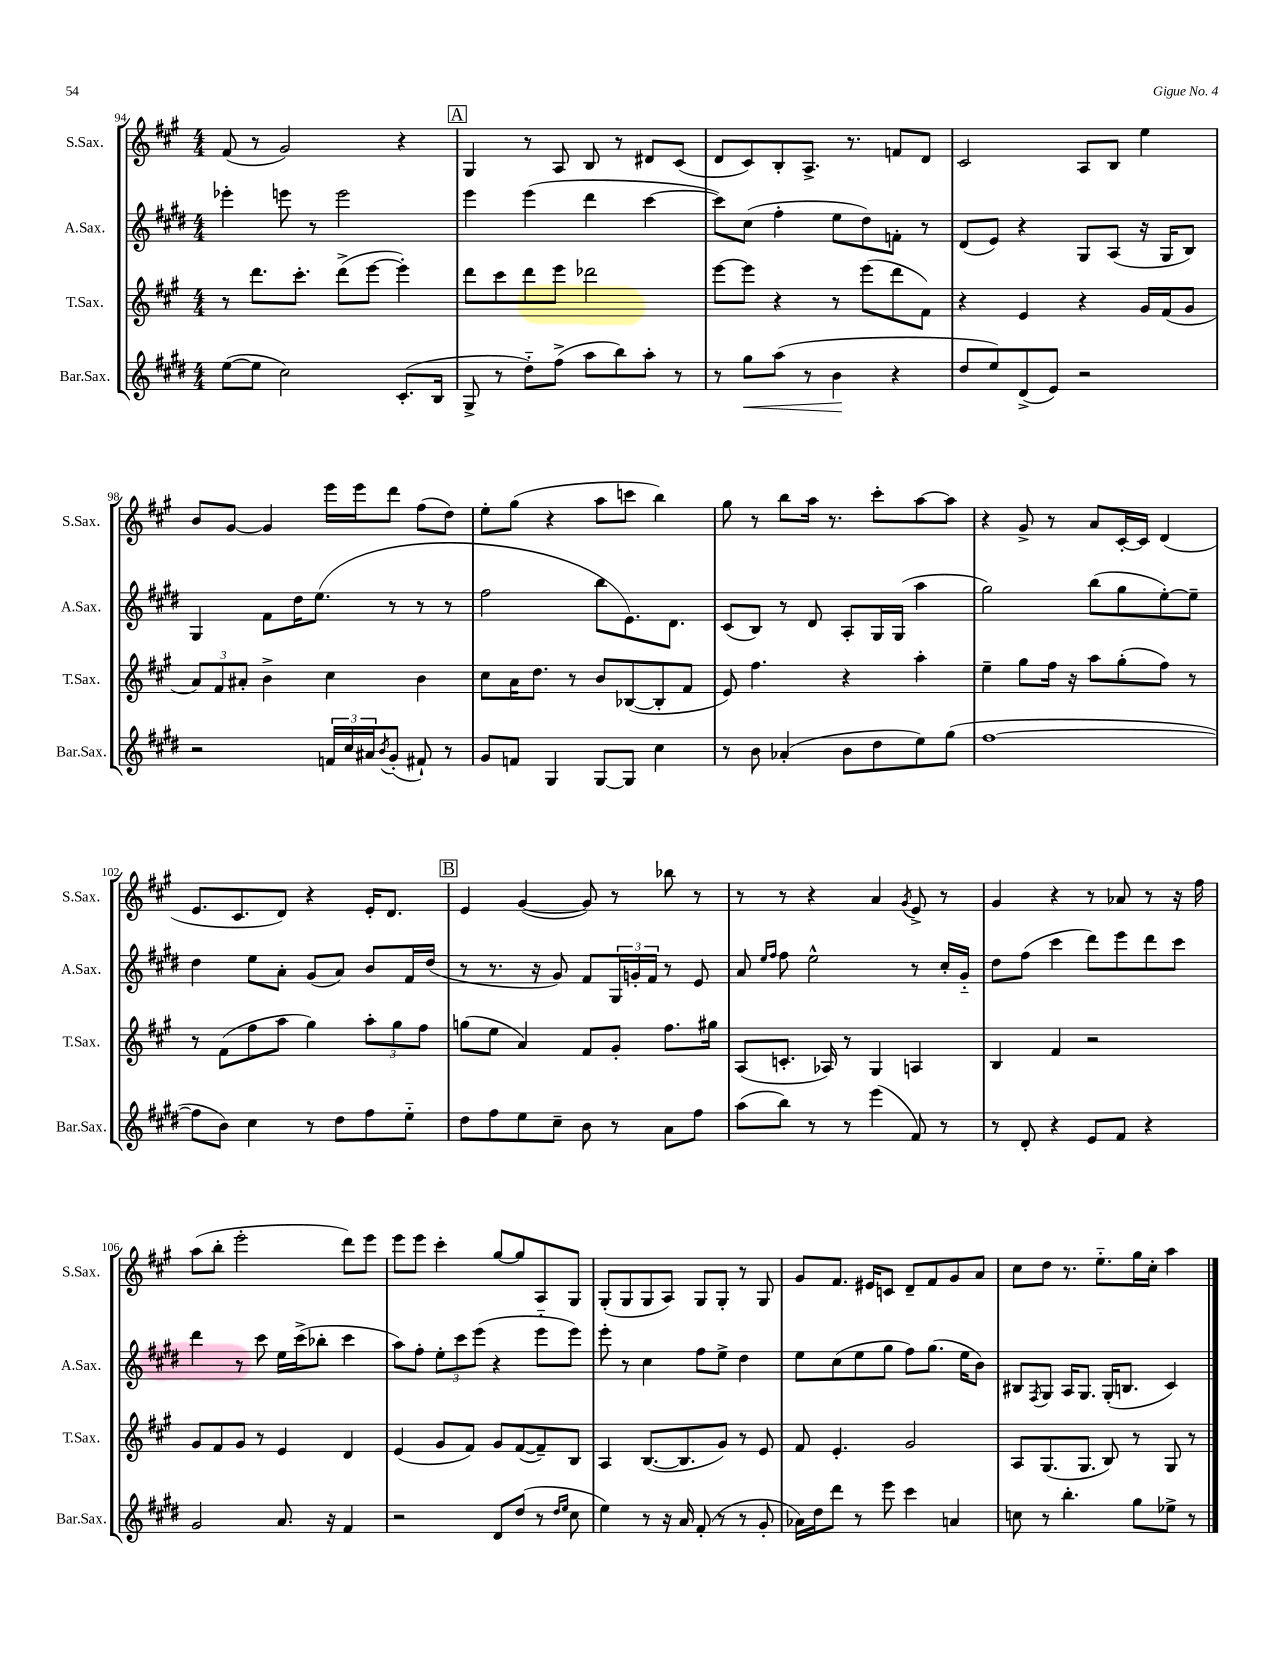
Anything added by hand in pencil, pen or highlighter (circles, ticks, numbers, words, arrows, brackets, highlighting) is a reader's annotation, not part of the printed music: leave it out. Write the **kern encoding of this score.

**kern	**kern	**kern	**kern
*staff4	*staff3	*staff2	*staff1
*clefG2	*clefG2	*clefG2	*clefG2
*k[f#c#g#d#]	*k[f#c#g#]	*k[f#c#g#d#]	*k[f#c#g#]
*M4/4	*M4/4	*M4/4	*M4/4
([8ee	8r	4eee-'	(8f#
8ee]	8.ddd	.	8r
2cc#)	.	8eee	2g#)
.	8.ccc#'	.	.
.	.	8r	.
.	(8ddd^	2eee	.
.	[8eee	.	.
(8.c#'	4eee'])	.	4r
16B	.	.	.
=	=	=	=
8G#^	8ddd	4eee	4G#
8r	8ccc#	.	.
8dd#'~)	8ddd	(4eee	8r
(8ff#^	8eee	.	8A
8aa	2ddd-	4ddd#	8B
8bb)	.	.	8r
8aa'	.	[4ccc#	8d#
8r	.	.	(8c#
=	=	=	=
8r	[8eee	8ccc#])	8d
8gg#	8eee]	(8cc#	8c#)
(8aa	4r	4ff#'	8B'
8r	.	.	8.A^
4b	8r	8ee	.
.	.	.	8.r
.	(8eee	8dd#)	.
4r	8ddd	8f'	8f
.	8f#)	8r	8d
=	=	=	=
8dd#	4r	(8d#	2c#
8ee)	.	8e)	.
(8d#^	4e	4r	.
8e)	.	.	.
2r	4r	8G#	8A
.	.	(8A	8B
.	16g#	16r	4ee
.	(16f#	16G#	.
.	8g#	8B)	.
=	=	=	=
2r	12a)	4G#	8b
.	12f#	.	.
.	.	.	[8g#
.	12a#'	.	.
.	4b^	8f#	4g#]
.	.	16dd#	.
.	.	(8.ee	.
24f	4cc#	.	16eee
24cc#	.	.	.
.	.	.	16eee
24a#	.	.	.
8qb	.	.	.
(8g#'	.	8r	8ddd
8f#`)	4b	8r	(8ff#
8r	.	8r	8dd)
=	=	=	=
8g#	8cc#	2ff#	8ee'
8f	16a	.	(8gg#
.	8.dd	.	.
4G#	.	.	4r
.	8r	.	.
[8G#	8b	8bb	8aa
8G#]	([8B-	8.e)	8ccc
4cc#	8B-']	.	4bb)
.	.	8.d#	.
.	8f#	.	.
=	=	=	=
8r	8e)	(8c#	8gg#
8b	4.ff#	8B)	8r
(4a-'	.	8r	8bb
.	.	8d#	16aa
.	.	.	8.r
8b	4r	8A'	.
8dd#	.	16G#	8ccc#'
.	.	(16G#	.
8ee)	4aa'	4aa	[8aa
(8gg#	.	.	8aa]
=	=	=	=
[1ff#	4ee~	2gg#)	4r
.	8gg#	.	8g#^
.	16ff#	.	8r
.	16r	.	.
.	8aa	(8bb	8a
.	(8gg#'	8gg#	[16c#'
.	.	.	16c#]
.	8ff#)	[8ee')	(4d
.	8r	8ee~]	.
=	=	=	=
8ff#]	8r	4dd#	8.e
8b)	(8f#	.	.
.	.	.	8.c#
4cc#	8ff#	8ee	.
.	8aa	8a'	8d)
8r	4gg#)	(8g#	4r
8dd#	.	8a)	.
8ff#	12aa'	8b	16e'
.	.	.	8.d
.	12gg#	.	.
8ee'~	.	16f#	.
.	12ff#	.	.
.	.	(16dd#	.
=	=	=	=
8dd#	(8gg	8r	4e
8ff#	8ee	8.r	.
8ee	4a)	.	([4g#
.	.	16r	.
8cc#~	.	8g#)	.
8b	8f#	8f#	8g#])
8r	8g#'	24G#	8r
.	.	24g'	.
.	.	24f#	.
8a	8.ff#	8r	8bb-
8ff#	.	8e	8r
.	16gg#	.	.
=	=	=	=
(8aa	(8A	8a	8r
.	.	16qqee	.
.	.	16qqff#	.
8bb)	8.c'	8ff#	8r
8r	.	2ee^^	4r
.	16A-)	.	.
8r	8r	.	.
(4eee	4G#	.	4a
.	.	.	8qg#
8f#)	4A	8r	8e^
8r	.	16cc#'	8r
.	.	16g#'~	.
=	=	=	=
8r	4B	8dd#	4g#
8d#'	.	(8ff#	.
4r	4f#	4ccc#	4r
8e	2r	8ddd#)	8r
8f#	.	8eee	8a-
4r	.	8ddd#	8r
.	.	8ccc#	16r
.	.	.	16ff#
=	=	=	=
2g#	8g#	4ddd#	(8aa
.	8f#	.	8bb'
.	8g#	8r	2eee'
.	8r	8ccc#	.
8.a	4e	16ee	.
.	.	(16ccc#^	.
.	.	8bb-'	.
16r	.	.	.
4f#	4d	4ccc#	8ddd)
.	.	.	8eee
=	=	=	=
2r	(4e	8aa)	8eee
.	.	8ff#'	8eee
.	8g#	12ee'	4ccc#'
.	.	12ccc#	.
.	8f#)	.	.
.	.	(12eee	.
8d#	8g#	4r	[8gg#
(8dd#	([8f#	.	8gg#]
8r	8f#~])	8eee'~	8A
16qqdd#	.	.	.
16qqee	.	.	.
8cc#	8B	8eee)	8G#
=	=	=	=
4ee)	4A	8eee'	(8G#'
.	.	8r	8G#
8r	([8.B	4cc#	8G#
16r	.	.	8A)
16a	8.B]	.	.
(8f#'	.	8ff#	8G#
8r	8g#)	8ee^	8G#'
8r	8r	4dd#	8r
8g#'	8e	.	8G#
=	=	=	=
16a-)	8f#	8ee	8g#
16dd#	.	.	.
8ddd#	4.e'	(8cc#	8.f#
8r	.	8ee	.
.	.	.	16e#
8eee	.	8gg#	8c
4ccc#	2g#	8ff#)	8d~
.	.	(8.gg#	8f#
4a	.	.	8g#
.	.	16ee	.
.	.	8b)	8a
=	=	=	=
8cc	8A	8B#	8cc#
.	.	8qF#	.
8r	(8.G#	8G#	8dd
4.bb'	.	16A	8.r
.	8.G#	8.G#	.
.	.	.	8.ee'~
.	8B)	(16G#'	.
.	.	8.B	.
8gg#	8r	.	16gg#
.	.	.	16cc#'
8ee-^	8G#	4c#)	4aa
8r	8r	.	.
==	==	==	==
*-	*-	*-	*-
